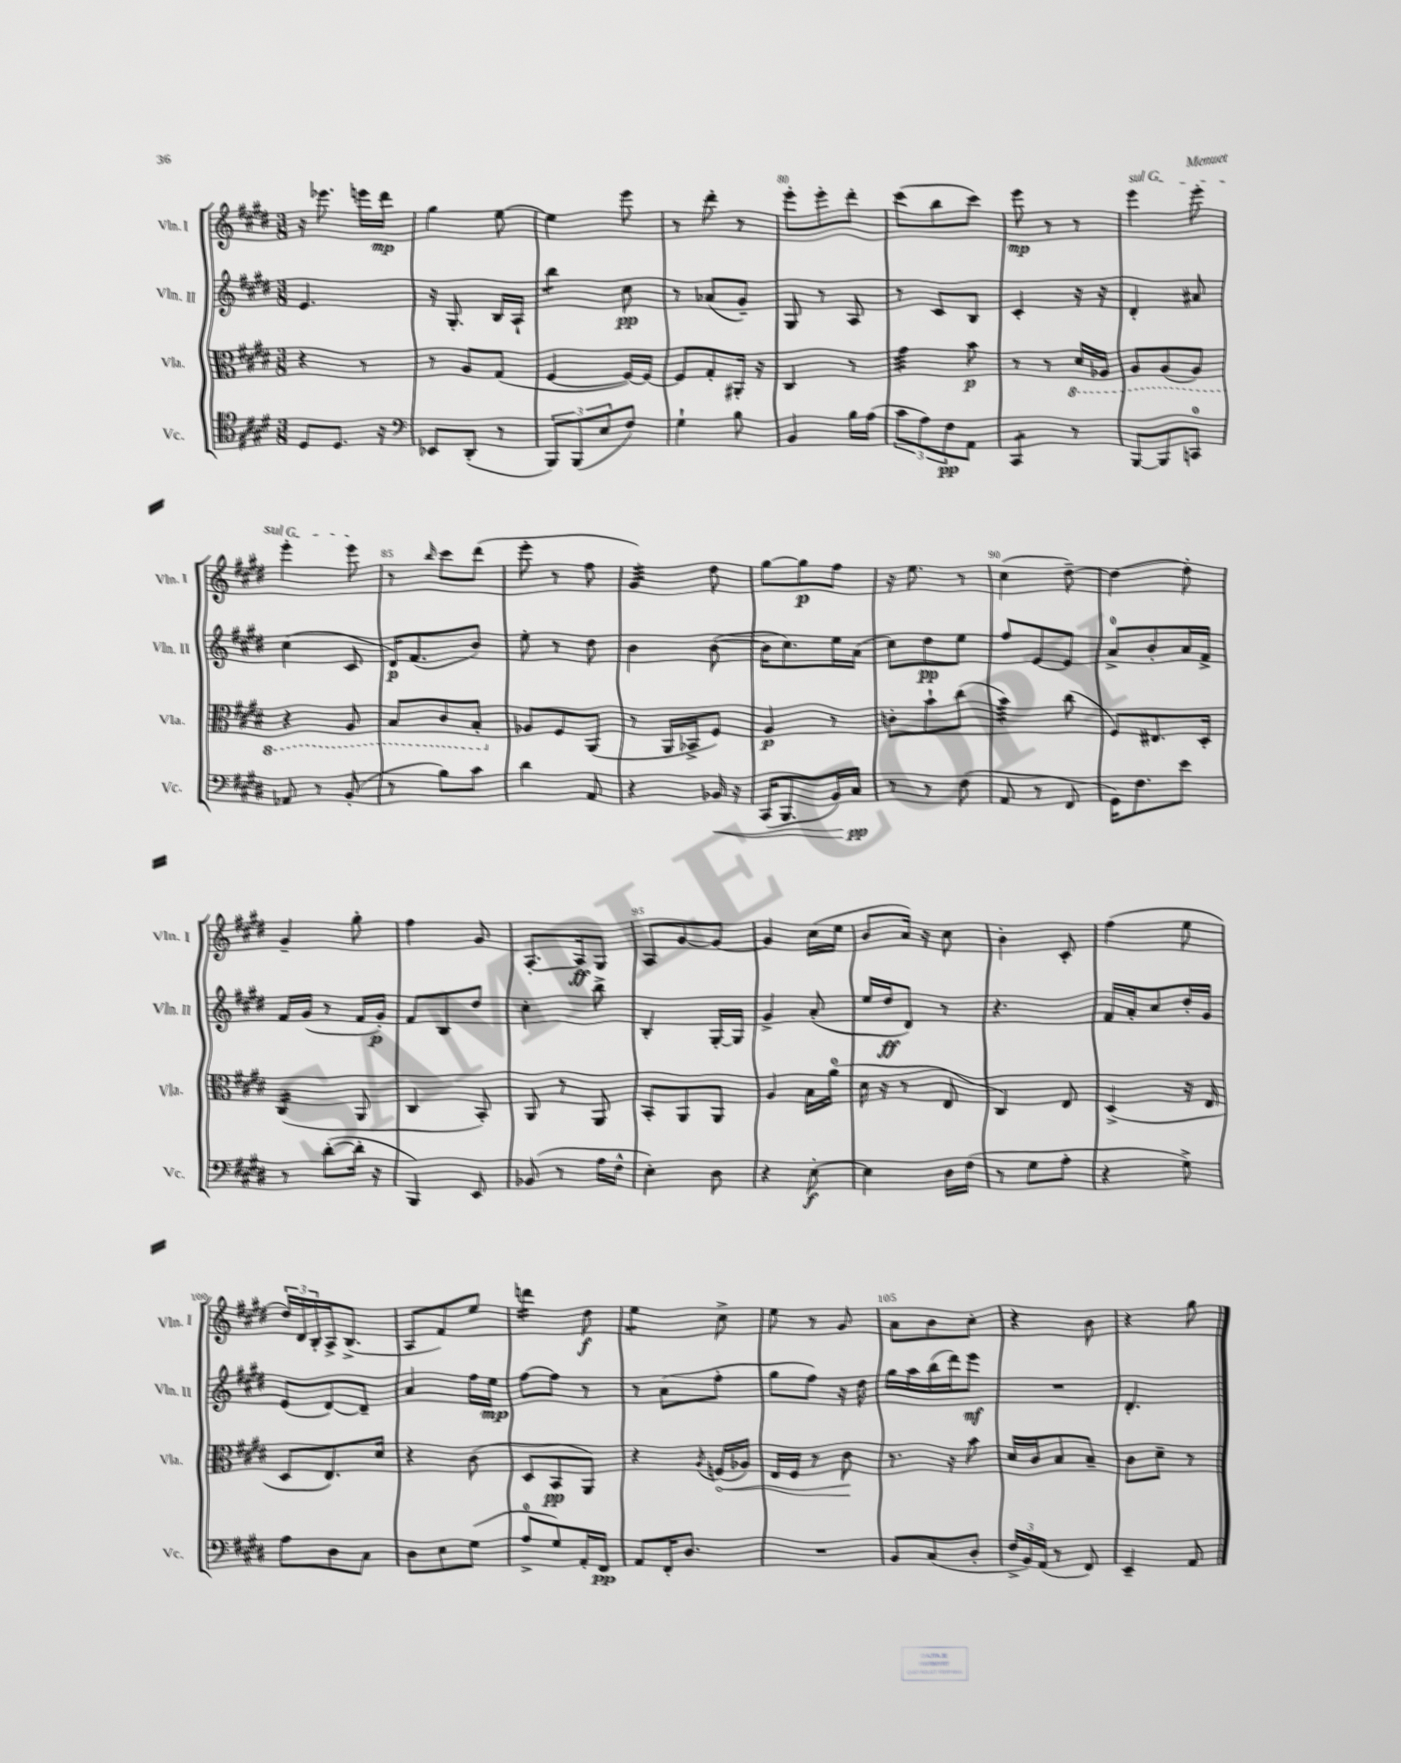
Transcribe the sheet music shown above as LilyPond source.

<<
\new StaffGroup <<
\new Staff = "s0" \with { instrumentName = "Vln. I" shortInstrumentName = "Vln. I" } {
    \clef treble \key e \major \numericTimeSignature \time 3/8
    r16 ees'''8. e'''16 dis'''16\mp |
    gis''4 e''8~ |
    e''4 e'''8 |
    r8 dis'''8-. r8 |
    e'''8-. e'''8-. dis'''8-. |
    cis'''8( b''8 cis'''8) |
    e'''8\mp r8 r8 |
    \once \override TextSpanner.bound-details.left.text = \markup { \italic "sul G" } e'''4\startTextSpan e'''8-. |
    e'''4-. e'''8\stopTextSpan |
    r8 \grace { b''16 } cis'''8 dis'''8( |
    e'''8-. r8 fis''8 |
    gis'4:32) dis''8 |
    gis''8~ gis''8\p fis''8 |
    r16 e''8. r8 |
    cis''4( dis''8~--) |
    dis''4~ dis''8-. |
    gis'4-- gis''8-. |
    fis''4 gis'8 |
    a8.~-. a16\ff gis8 |
    a8 gis'8~ gis'8~ |
    gis'4 cis''16( e''16 |
    b'8 a'16) r16 cis''8 |
    b'4-. cis'8-. |
    fis''4( e''8 |
    \tuplet 3/2 { dis''16) dis'16 b16-. } a16-> b8.->( |
    a8 fis'8) e''8 |
    d'''4:16 dis''8\f |
    e''4:8 cis''8-> |
    e''8 r8 gis'8 |
    a'8 b'8 cis''8-. |
    r4 b'8 |
    r4 gis''8 \bar "|." |
}
\new Staff = "s1" \with { instrumentName = "Vln. II" shortInstrumentName = "Vln. II" } {
    \clef treble \key e \major \numericTimeSignature \time 3/8
    e'4. |
    r16 gis8.-. b16 a16-! |
    b''4:8 cis''8\pp |
    r8 aes'8( gis'8--) |
    gis8 r8 a8 |
    r8 cis'8 b8 |
    cis'4-. r16 r16 |
    dis'4-. ais'8 |
    cis''4( cis'8 |
    dis'16\p) fis'8.( b'8) |
    e''8-. r8 dis''8 |
    b'4 b'8~( |
    b'16 cis''8.) e''16 a'16( |
    cis''8) dis''8\pp e''8 |
    fis''8 e'8~ e'8 |
    a'8-0-> b'8-. a'16 fis'16-> |
    fis'16 gis'16( r8 fis'16 gis'16-.\p) |
    fis'8 b8 dis''8 |
    cis''4-. b''8-> |
    b4-. gis16~-. gis16 |
    gis'4-> a'8-.( |
    e''16 dis''16\ff dis'8) r8 |
    r4. |
    fis'16 a'16-. cis''8 dis''16-. gis'16 |
    e'8( dis'8~) dis'8-- |
    a'4 fis''16 e''16\mp |
    fis''8~ fis''8 r8 |
    r8 a'8( fis''8-. |
    gis''8 fis''8) r16 dis''16 |
    gis''16 a''16 b''16( dis'''16) e'''8\mf |
    R4. |
    dis'4.-. \bar "|." |
}
\new Staff = "s2" \with { instrumentName = "Vla." shortInstrumentName = "Vla." } {
    \clef alto \key e \major \numericTimeSignature \time 3/8
    r4 r8 |
    r8 a8 gis8( |
    fis4~ fis16~) fis16~ |
    fis8 gis8-. ais,16-. r16 |
    cis4 r8 |
    gis'4:32 b'8\p |
    r8 r8 \ottava #-1 dis16 aes,16 |
    a,8 a,8( a,8) |
    r4 a,8 |
    b,8 cis8 b,8-. \ottava #0 |
    aes8 fis8 a,8( |
    r8 a,16 bes,16-> fis8) |
    a4\p r8 |
    c'8-. b'8-! cis''8( |
    b'4:32) cis''8( |
    fis8) eis8. dis16-. |
    cis4:16( a,8 |
    cis4 b,8-.) |
    a,8 r8 a,8 |
    b,8-. a,8 a,8 |
    a4 b16 a'16-0( |
    dis'16 r16 r8 e8 |
    cis4) e8 |
    dis4->( r16 e16 |
    dis8 e8.) dis'16 |
    r4 cis'8( |
    dis8 b,8\pp a,8) |
    r4 \acciaccatura { a8 } \once \override Hairpin.circled-tip = ##t f16\<( aes16) |
    e16 fis16 r8 cis'8\! |
    r8. r16 b'8 |
    dis'16 cis'16 b8 b8-- |
    cis'8 dis'8-- r8 \bar "|." |
}
\new Staff = "s3" \with { instrumentName = "Vc." shortInstrumentName = "Vc." } {
    \clef tenor \key e \major \numericTimeSignature \time 3/8
    dis8 dis8. r16 |
    \clef bass ees,8 dis,8-.( r8 |
    \tuplet 3/2 { b,,8) b,,8( e8 } fis8) |
    gis4-! b8 |
    b,4 b16 a16( |
    \tuplet 3/2 { cis'8 a8) fis8\pp } a,8 |
    cis,4:8 r8 |
    b,,8~ b,,8 c,8-0 |
    aes,8 r8 b,8-.( |
    r8 b8) cis'8 |
    dis'4 a,8 |
    r4 bes,16\< r16 |
    cis,16( b,,8. b,16) cis16\pp\! |
    r8 r8 fis8( |
    a,8 r8 fis,8 |
    gis,16) fis8. e'8 |
    r8 dis'8~-.( dis'16-. r16 |
    b,,4) e,8 |
    bes,8( r8 a16 fis16-^ |
    e4-.) dis8 |
    r4 e8~-.\f |
    e4 dis16 fis16( |
    r8 gis8 a8-. |
    r4 gis8->) |
    a8 dis8 cis8 |
    dis8 e8 gis8( |
    a8-0-> gis8) a,16-. fis,16\pp |
    a,8 fis,16-. dis8. |
    R4. |
    b,8 cis8( dis8-. |
    \tuplet 3/2 { fis16-> b,16) a,16( } r8 fis,8) |
    e,4-- a,8 \bar "|." |
}
>>
>>
\layout { \context { \Score currentBarNumber = #76 \override BarNumber.break-visibility = ##(#f #t #t) barNumberVisibility = #(every-nth-bar-number-visible 5) } }
